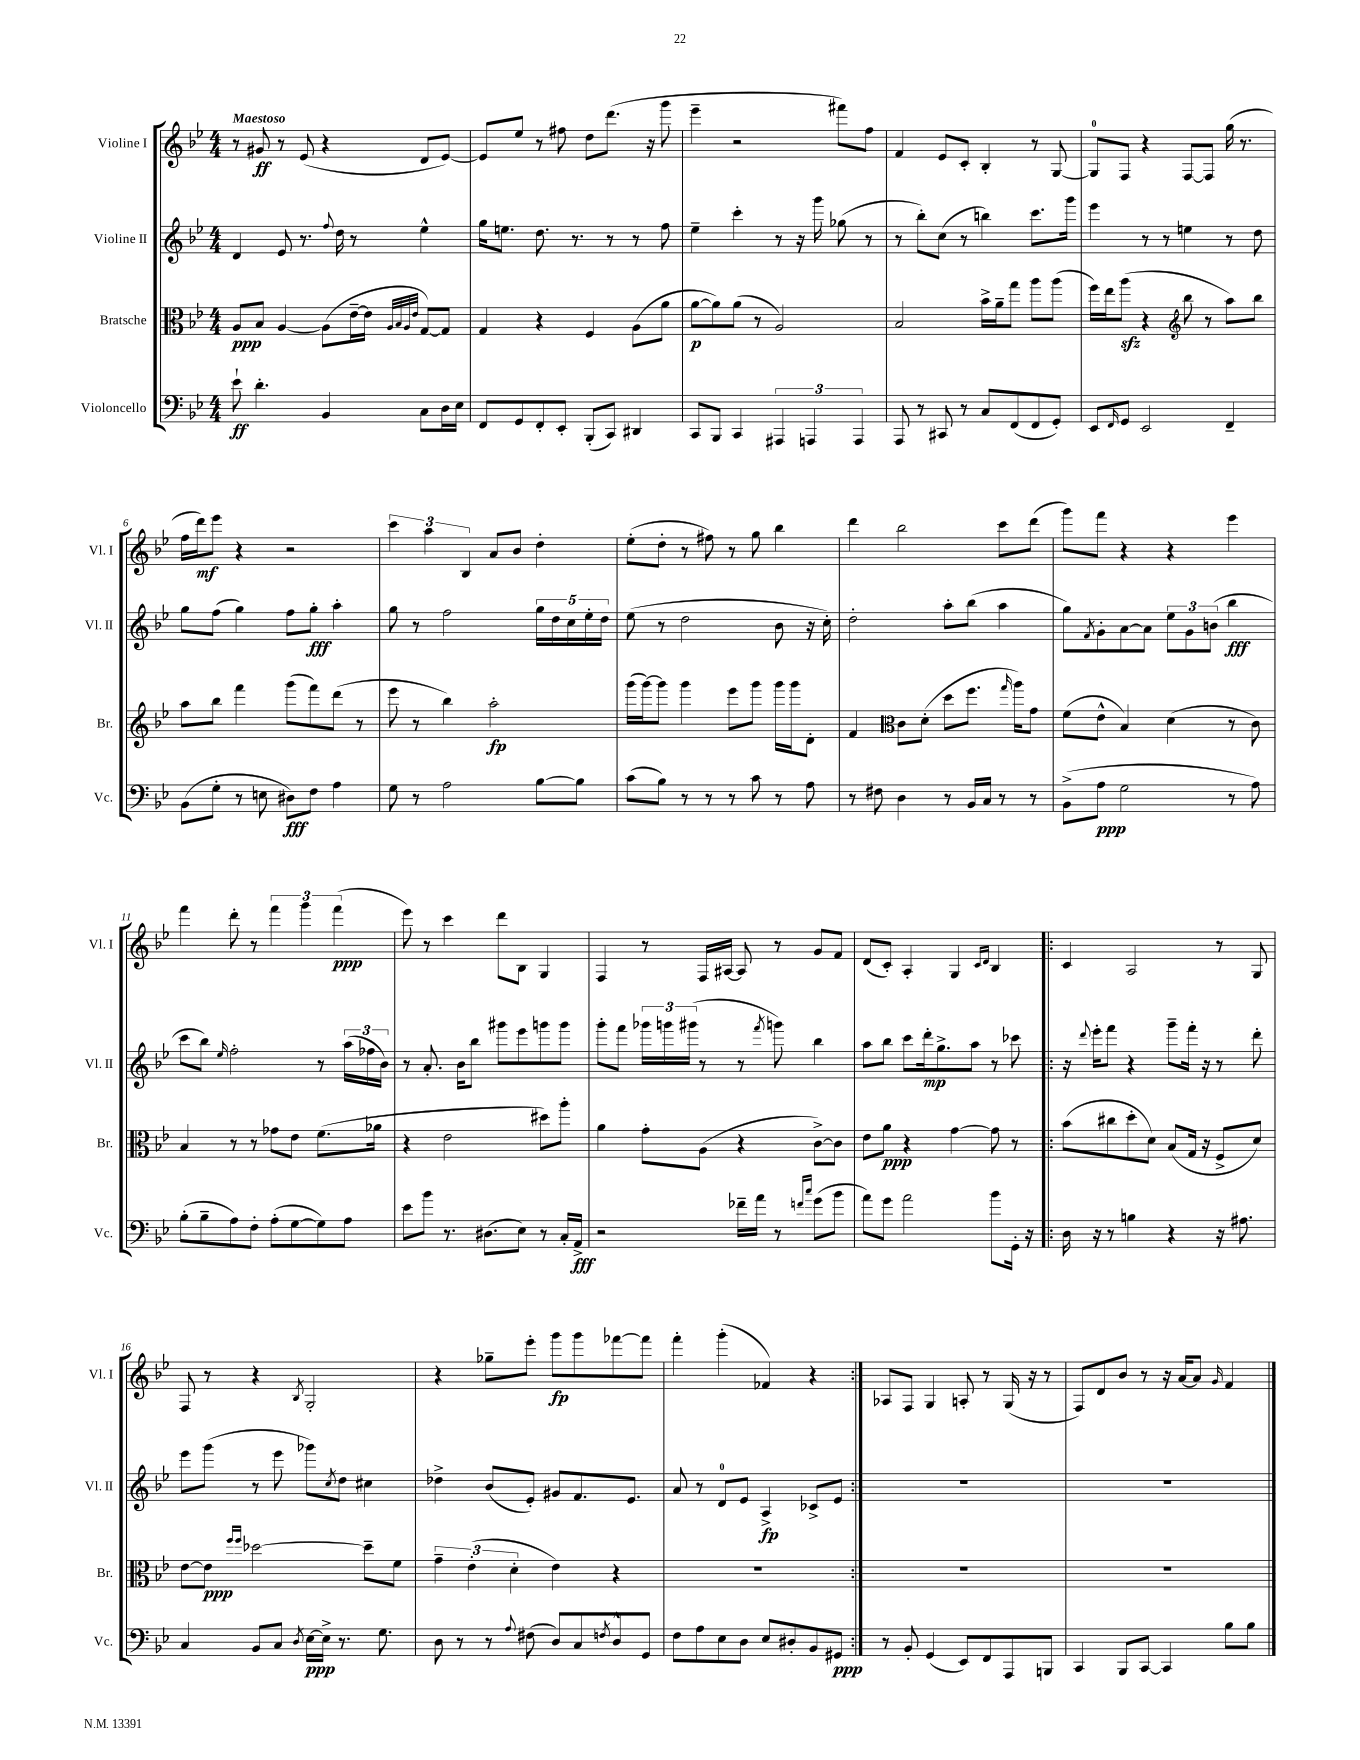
<<
\new StaffGroup <<
\new Staff = "s0" \with { instrumentName = "Violine I" shortInstrumentName = "Vl. I" } {
    \clef treble \key bes \major \numericTimeSignature \time 4/4 \tempo "Maestoso"
    r8 gis'8\ff r8 ees'8( r4 d'8 ees'8~) |
    ees'8 ees''8 r8 fis''8 d''8 d'''8.( r16 g'''8 |
    ees'''4-- r2 fis'''8) f''8 |
    f'4 ees'8 c'8-. bes4-. r8 g8~ |
    g8-0 f8 r4 f8~ f8 g''16( r8. |
    f''16 d'''16\mf) ees'''8 r4 r2 |
    \tuplet 3/2 { c'''4 a''4 bes4 } a'8 bes'8 d''4-. |
    ees''8-.( d''8-. r8 fis''8) r8 g''8 bes''4 |
    d'''4 bes''2 c'''8 d'''8( |
    g'''8) f'''8 r4 r4 ees'''4 |
    f'''4 d'''8-. r8 \tuplet 3/2 { f'''4 g'''4 f'''4\ppp( } |
    ees'''8) r8 c'''4 d'''8 bes8 g4 |
    f4 r8 f16 ais16~ ais8 r8 g'8 f'8 |
    d'8( c'8-.) a4-. g4 \grace { c'16 d'16 } bes4 |
    \repeat volta 2 { c'4 a2 r8 g8 |
    f8 r8 r4 \acciaccatura { bes8 } g2-. |
    r4 ges''8-- ees'''8-. g'''8\fp g'''8 fes'''8~ fes'''8 |
    f'''4-. g'''4-.( fes'4) r4 | }
    aes8 f8 g4 a8-. r8 g16( r16 r8 |
    f8) d'8 bes'8 r8 r16 a'16~ a'8 \grace { g'16 } f'4 \bar "|." |
}
\new Staff = "s1" \with { instrumentName = "Violine II" shortInstrumentName = "Vl. II" } {
    \clef treble \key bes \major \numericTimeSignature \time 4/4
    d'4 ees'8 r8. \appoggiatura { f''8 } d''16 r8 ees''4-^ |
    g''16 e''8. d''8. r8. r8 r8 f''8 |
    ees''4-- c'''4-. r8 r16 g'''16 ges''8( r8 |
    r8 bes''8-.) c''8( r8 b''4) c'''8. g'''16 |
    ees'''4 r8 r8 e''4 r8 d''8 |
    g''8 f''8( g''4) f''8 g''8-.\fff a''4-. |
    g''8 r8 f''2 \tuplet 5/4 { g''16 d''16 c''16 ees''16-. d''16 } |
    ees''8( r8 d''2 bes'8 r16 c''16-.) |
    d''2-. a''8-. bes''8( a''4 |
    g''8) \acciaccatura { f'8 } g'8-. a'8~ a'8 \tuplet 3/2 { ees''8 g'8 b'8( } bes''4\fff |
    c'''8 bes''8) \grace { ees''16 } f''2-. r8 \tuplet 3/2 { a''16( fes''16 bes'16) } |
    r8 a'8.-. bes'16 bes''8 gis'''8 ees'''8 g'''8 g'''8 |
    g'''8-. f'''8 \tuplet 3/2 { ges'''16 g'''16 gis'''16( } r8 r8 \acciaccatura { f'''8 } g'''8) bes''4 |
    a''8 bes''8 c'''8 d'''16-.\mp g''8.-> a''8 r8 ces'''8 |
    \repeat volta 2 { r16 \appoggiatura { d'''8 } ees'''16-. f'''8 r4 g'''8-- f'''16-. r16 r8 d'''8-. |
    ees'''8 g'''8( r8 ees'''8 ges'''8) \acciaccatura { c''8 } d''8 cis''4 |
    des''4-> bes'8( ees'8-.) gis'8 f'8. ees'8. |
    a'8 r8 d'8-0 ees'8 a4->\fp ces'8-> ees'8 | }
    R1 |
    R1 \bar "|." |
}
\new Staff = "s2" \with { instrumentName = "Bratsche" shortInstrumentName = "Br." } {
    \clef alto \key bes \major \numericTimeSignature \time 4/4
    a8\ppp bes8 a4~ a8( ees'16~-- ees'16 \grace { a32 bes32 a32 ees'32 } g8~) g8 |
    g4 r4 f4 a8( a'8 |
    a'8~\p a'8) a'8( r8 a2) |
    bes2 bes'16-> a'16-- g''8 a''8 a''8( |
    f''16) ees''16 a''8\sfz( r4 \clef treble bes''8 r8 a''8) bes''8 |
    a''8 bes''8 f'''4 g'''8( f'''8) d'''8( r8 |
    ees'''8 r8 bes''4) a''2-.\fp |
    g'''16( g'''16~) g'''8 g'''4 ees'''8 g'''8 g'''16 g'''16 d'8-. |
    f'4 \clef alto c'8 d'8-.( d''8 f''8. \grace { g''16 } a''16) g'8 |
    f'8( ees'8-^ bes4) d'4( r8 c'8) |
    bes4 r8 r8 ges'8 ees'8 f'8.( aes'16 |
    r4 ees'2 dis''8) a''8-. |
    a'4 g'8-. a8( r4 c'8~->) c'8 |
    ees'8 a'8\ppp r4 g'4~ g'8 r8 |
    \repeat volta 2 { bes'8( cis''8 d''8-. d'8) bes8( g16 r16 f8-> d'8) |
    ees'8~ ees'8\ppp \grace { f''16 f''16 } des''2~ des''8-- f'8 |
    \tuplet 3/2 { g'4-- ees'4-.( d'4-. } ees'4) r4 |
    R1 | }
    R1 |
    R1 \bar "|." |
}
\new Staff = "s3" \with { instrumentName = "Violoncello" shortInstrumentName = "Vc." } {
    \clef bass \key bes \major \numericTimeSignature \time 4/4
    ees'8-!\ff d'4.-. bes,4 c8 d16 ees16 |
    f,8 g,8 f,8-. ees,8-. bes,,8-.( c,8) dis,4 |
    c,8 bes,,8 c,4 \tuplet 3/2 { ais,,4 a,,4 a,,4 } |
    a,,8 r8 cis,8 r8 c8 f,8( f,8 g,8-.) |
    ees,8 \grace { f,16 } g,8 ees,2 f,4-- |
    bes,8( g8-. r8 e8 dis8\fff) f8 a4 |
    g8 r8 a2 bes8~ bes8 |
    c'8( bes8) r8 r8 r8 c'8 r8 a8 |
    r8 fis8 d4 r8 bes,16 c16 r8 r8 |
    bes,8->( a8\ppp g2 r8 a8) |
    bes8-.( bes8-- a8) f8-. a8-.( g8~ g8) a8 |
    ees'8 bes'8 r8. dis8.( ees8) r8 c16-. a,16->\fff |
    r2 fes'16-- a'16 r8 \grace { f'16 c''16 } g'8( bes'8 |
    a'8) g'8 a'2 bes'8 g,16-. r16 |
    \repeat volta 2 { d16 r16 r8 b4 r4 r16 ais8. |
    c4 bes,8 c8 \acciaccatura { d8 } ees16~\ppp ees16-> r8. g8. |
    d8 r8 r8 \appoggiatura { a8 } fis8( d8) c8 \acciaccatura { f8 } d8-^ g,8 |
    f8 a8 ees8 d8 ees8 dis8-. bes,8 gis,8\ppp | }
    r8 bes,8-. g,4( ees,8) f,8 a,,8 b,,8 |
    c,4 bes,,8 c,8~ c,4 bes8 bes8 \bar "|." |
}
>>
>>
